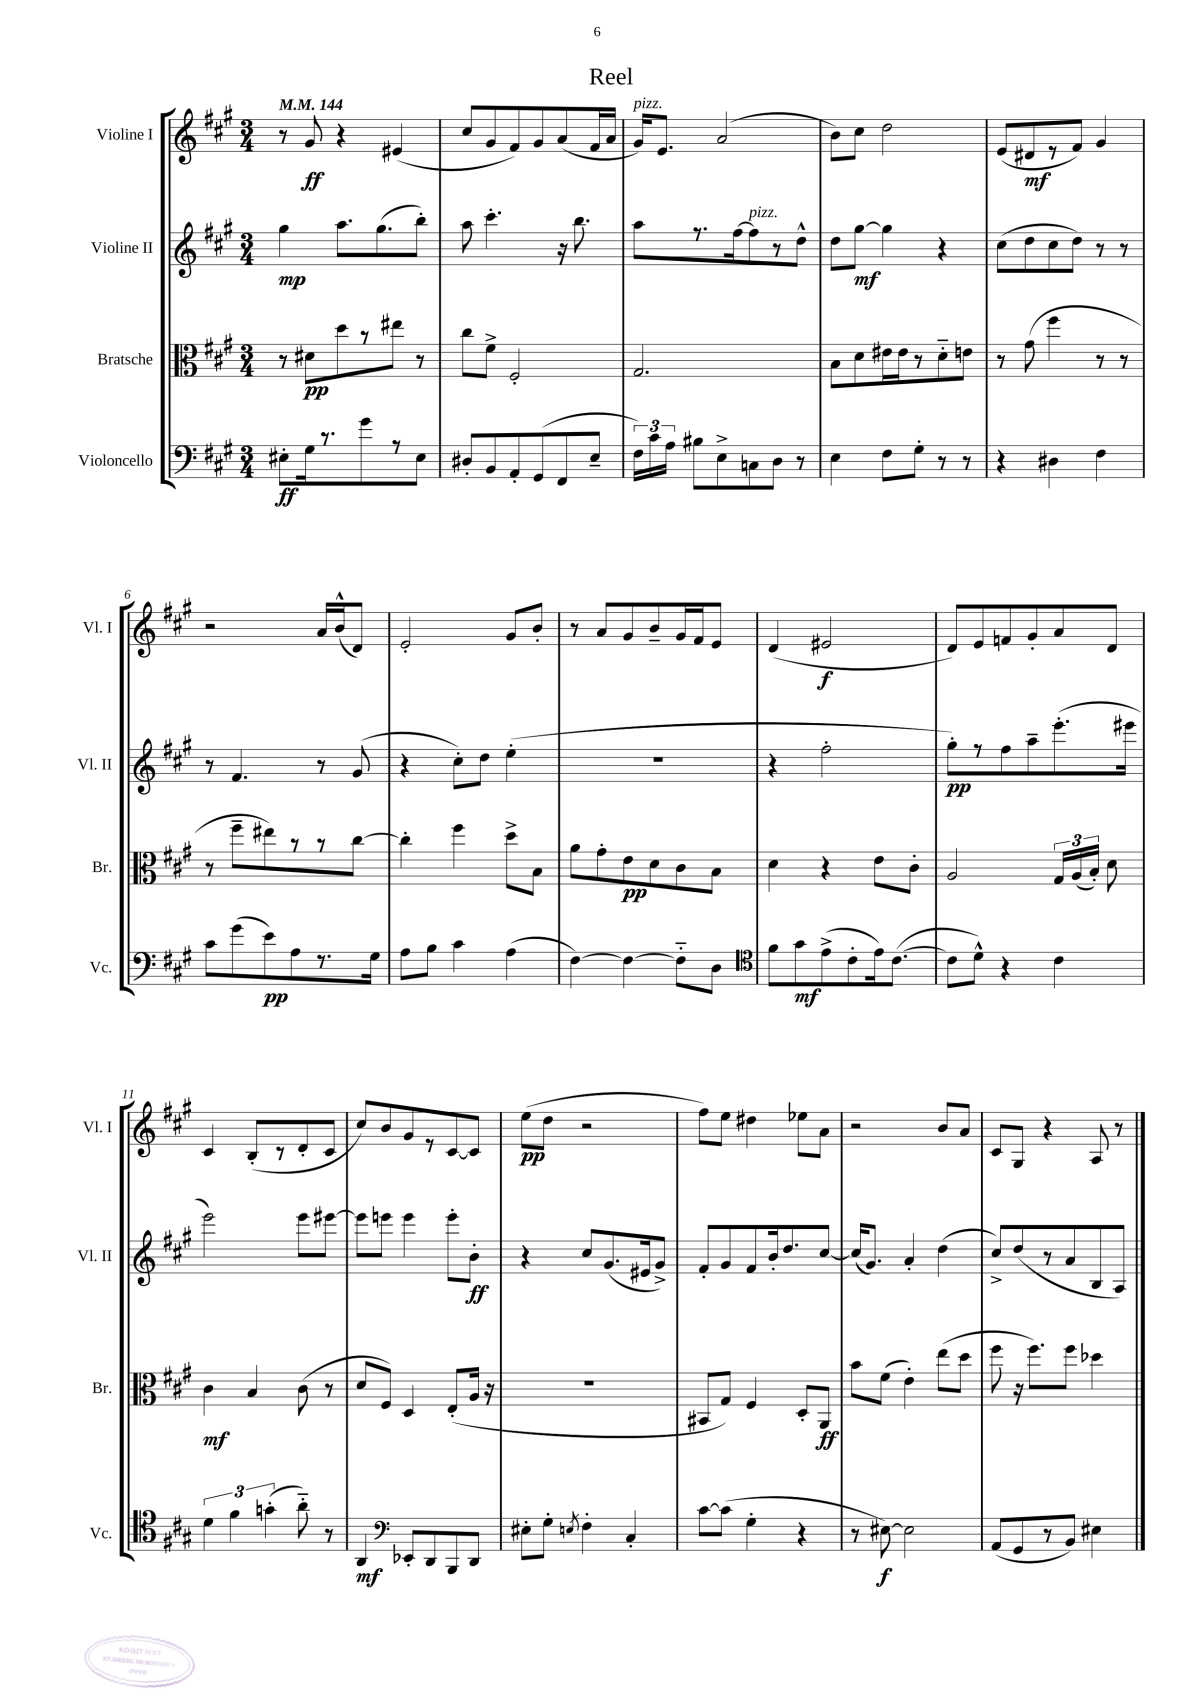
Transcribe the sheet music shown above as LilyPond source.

\header { title = "Reel" }
<<
\new StaffGroup <<
\new Staff = "s0" \with { instrumentName = "Violine I" shortInstrumentName = "Vl. I" } {
    \clef treble \key a \major \numericTimeSignature \time 3/4 \tempo 4 = 144
    \autoBeamOff r8 gis'8\ff r4 eis'4( |
    cis''8[ gis'8 fis'8) gis'8 a'8( fis'16 a'16] |
    gis'16[^\markup { \italic "pizz." }) e'8.] a'2( |
    b'8[) cis''8] d''2 |
    e'8[( dis'8\mf r8 fis'8]) gis'4 |
    r2 a'16[ b'16-^( d'8]) |
    e'2-. gis'8[ b'8]-. |
    r8 a'8[ gis'8 b'8-- gis'16 fis'16 e'8] |
    d'4( eis'2\f |
    d'8[) e'8 f'8 gis'8-. a'8 d'8] |
    cis'4 b8[-.( r8 d'8-. cis'8] |
    cis''8[) b'8 gis'8 r8 cis'8~ cis'8] |
    e''8[\pp( d''8] r2 |
    fis''8[) e''8] dis''4 ees''8[ a'8] |
    r2 b'8[ a'8] |
    cis'8[ gis8] r4 a8 r8 \bar "|." |
}
\new Staff = "s1" \with { instrumentName = "Violine II" shortInstrumentName = "Vl. II" } {
    \clef treble \key a \major \numericTimeSignature \time 3/4
    \autoBeamOff gis''4\mp a''8.[ gis''8.( b''8]-.) |
    a''8 cis'''4.-. r16 b''8. |
    a''8[ r8. fis''16~ fis''8^\markup { \italic "pizz." } r8 d''8]-^ |
    d''8[ gis''8]~\mf gis''4 r4 |
    cis''8[( d''8 cis''8 d''8]) r8 r8 |
    r8 fis'4. r8 gis'8( |
    r4 cis''8[-.) d''8] e''4-.( |
    R2. |
    r4 fis''2-. |
    gis''8[-.\pp) r8 fis''8 a''8-- e'''8.-.( eis'''16] |
    e'''2) e'''8[ eis'''8]~ |
    eis'''8[ e'''8] e'''4 e'''8[-. b'8]-.\ff |
    r4 cis''8[ gis'8.( eis'16 gis'8]->) |
    fis'8[-. gis'8 fis'8 b'16-. d''8. cis''8]~ |
    cis''16[( gis'8.]) a'4-. d''4( |
    cis''8[->) d''8( r8 a'8 b8 a8]) \bar "|." |
}
\new Staff = "s2" \with { instrumentName = "Bratsche" shortInstrumentName = "Br." } {
    \clef alto \key a \major \numericTimeSignature \time 3/4
    \autoBeamOff r8 dis'8[\pp d''8 r8 eis''8] r8 |
    cis''8[ fis'8]-> fis2-. |
    gis2. |
    b8[ d'8 eis'16 eis'16 r8 d'8-_ e'8] |
    r8 gis'8( fis''4 r8 r8 |
    r8 fis''8[-- eis''8) r8 r8 cis''8]~ |
    cis''4-. fis''4 d''8[-> b8] |
    a'8[ gis'8-. e'8\pp d'8 cis'8 b8] |
    d'4 r4 e'8[ cis'8]-. |
    a2 \tuplet 3/2 { gis16[ a16( b16]-.) } d'8 |
    cis'4\mf b4 cis'8( r8 |
    d'8[ fis8]) d4 e8[-.( a16] r16 |
    R2. |
    bis,8[ gis8]) fis4 d8[-. a,8]\ff |
    b'8[ fis'8]( e'4-.) e''8[( d''8] |
    fis''8 r16 fis''8.[) fis''8] des''4 \bar "|." |
}
\new Staff = "s3" \with { instrumentName = "Violoncello" shortInstrumentName = "Vc." } {
    \clef bass \key a \major \numericTimeSignature \time 3/4
    \autoBeamOff eis8[-.\ff gis16 r8. gis'8 r8 eis8] |
    dis8[-. b,8 a,8-. gis,8( fis,8 e8]-- |
    \tuplet 3/2 { fis16[) cis'16 a16] } bis8[ e8-> c8 d8] r8 |
    e4 fis8[ gis8]-. r8 r8 |
    r4 dis4 fis4 |
    cis'8[ gis'8( e'8\pp) a8 r8. gis16] |
    a8[ b8] cis'4 a4( |
    fis4~) fis4~ fis8[-_ d8] |
    \clef tenor fis'8[ gis'8\mf e'8->( cis'8-. e'16) cis'8.]~( |
    cis'8[ d'8]-^) r4 cis'4 |
    \tuplet 3/2 { d'4 fis'4 g'4-.( } a'8-_) r8 |
    a,4\mf \clef bass ees,8[-. d,8 b,,8 d,8] |
    eis8[-. gis8]-. \acciaccatura { e8 } fis4-. cis4-. |
    cis'8[~ cis'8]( gis4-. r4 |
    r8 eis8~\f) eis2 |
    a,8[( gis,8 r8 b,8]) eis4 \bar "|." |
}
>>
>>
